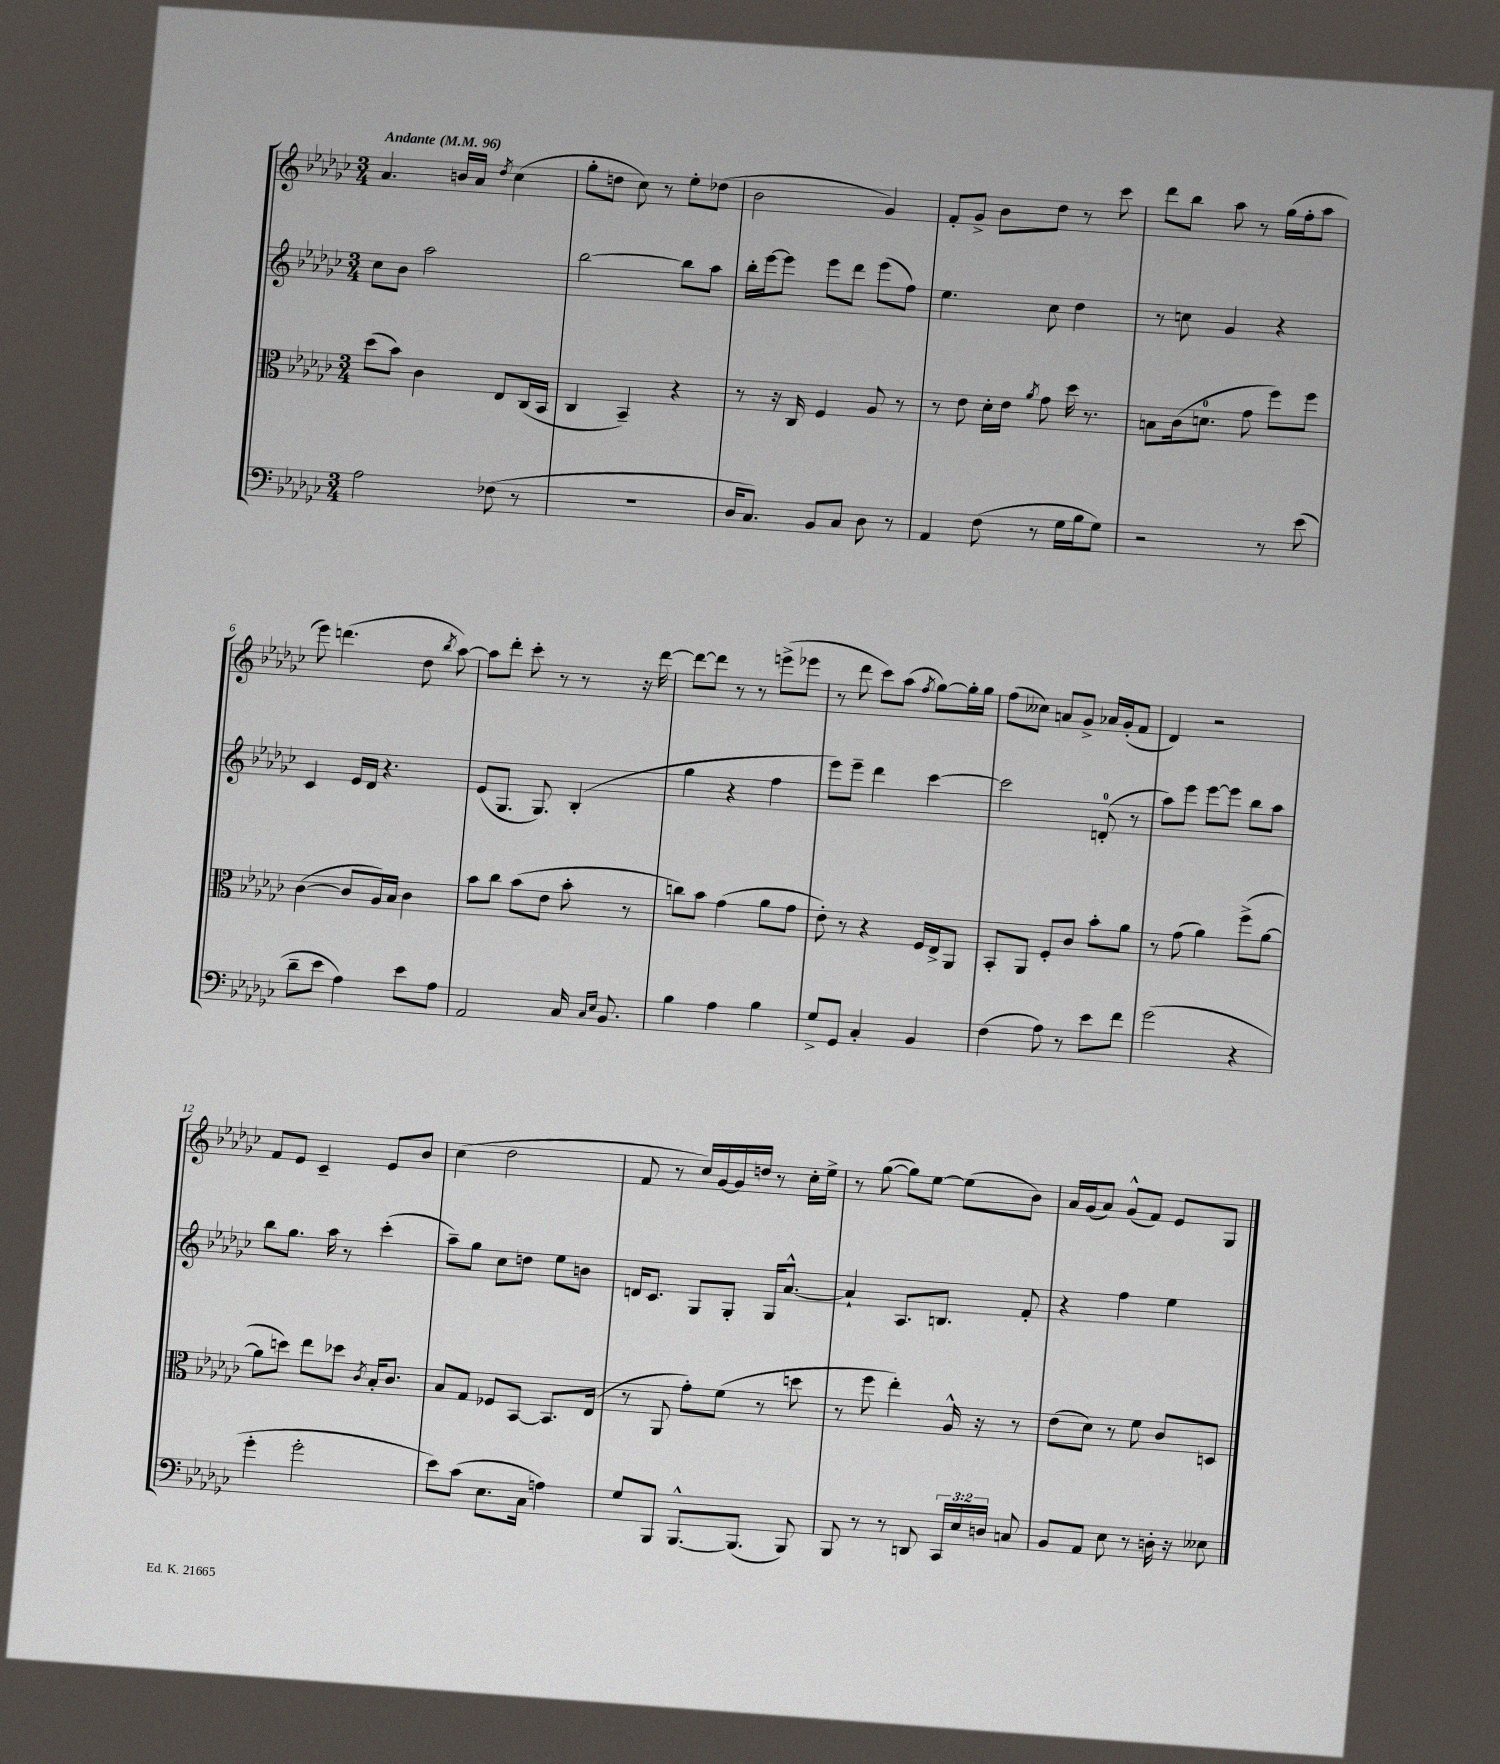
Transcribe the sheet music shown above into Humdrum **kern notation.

**kern	**kern	**kern	**kern
*part4	*part3	*part2	*part1
*staff4	*staff3	*staff2	*staff1
*clefF4	*clefC3	*clefG2	*clefG2
*k[b-e-a-d-g-c-]	*k[b-e-a-d-g-c-]	*k[b-e-a-d-g-c-]	*k[b-e-a-d-g-c-]
*M3/4	*M3/4	*M3/4	*M3/4
*MM96	*MM96	*MM96	*MM96
=1	=1	=1	=1
!	!	!	!LO:TX:a:B:t=Andante
2A-\	(8dd-\L	8cc-\L	4.a-/
.	8b-\J)	8b-\J	.
.	4c-\	2aa-\	.
.	.	.	16bn/LL
.	.	.	16a-/JJ
.	.	.	8qdd-/
(8F-X\	8E-/L	.	(4cc-\
8r	(16C-/L	.	.
.	16BB-/JJ	.	.
=2	=2	=2	=2
2.r	4C-/	[2bb-\	8gg-'\L
.	.	.	8ddn\J
.	4BB-~/)	.	8cc-\)
.	.	.	8r
.	4r	8bb-\L]	8ee-'\L
.	.	8aa-\J	(8dd-X\J
=3	=3	=3	=3
16D-/KL	8r	16bb-'\LL	2b-\
8.C-/J)	.	[16eee-\J	.
.	16r	8eee-\J]	.
.	16C-/	.	.
8BB-/L	4F/	8eee-\L	.
8C-/J	.	8ddd-\J	.
8D-\	8A-/	(8eee-\L	4g-/)
8r	8r	8ff\J)	.
=4	=4	=4	=4
4AA-/	8r	4.ee-\	8f'/L
.	8e-\	.	8g-^/J
(8F\	16d-'\LL	.	8b-\L
.	16e-\JJ	.	.
.	8qa-/	.	.
8r	8g-\	8cc-\	8dd-\J
16G-\LL	16dd-\	4dd-\	8r
16B-\J	8.r	.	.
8G-\J)	.	.	8ccc-\
=5	=5	=5	=5
2r	8Bn\L	8r	8ddd-\L
.	(16c-\k	8ccn\	8bb-\J
.	8.dn\J	.	.
.	.	4g-/	8aa-\
.	8g-\	.	8r
8r	8ff\L)	4r	(16gg-\LL
.	.	.	16ff'\J
(8e-\	8ff\J	.	8aa-\J
!!LO:LB:g=z
=6	=6	=6	=6
8d-~\L	([4c-\	4c-/	8eee-\)
8e-\J	.	.	(4.dddn\
4A-\)	8c-/L]	16e-/LL	.
.	.	16d-/JJ	.
.	16A-/L)	4.r	.
.	16B-/JJ	.	.
8e-\L	4c-\	.	8dd-\
.	.	.	8qbb-/
8A-\J	.	.	[8aa-\)
=7	=7	=7	=7
2AA-/	8b-\L	(8e-/L	8aa-\L]
.	8cc-\J	8.G-/J	8ddd-'\J
.	(8b-\L	.	8ccc-'\
.	.	8.G-/)	.
.	8e-\J	.	8r
16C-/	8b-'\	(4B-'/	8r
16qqC-/LL	.	.	.
16qqE-/JJ	.	.	.
8.BB-/	.	.	.
.	8r	.	16r
.	.	.	[16ddd-\
=8	=8	=8	=8
4B-\	8ccn\L)	4gg-\	8ddd-\L_
.	8b-\J	.	8ddd-\J]
4A-\	(4g-\	4r	8r
.	.	.	8r
4B-\	8a-\L	4ff\	(8eeen^\L
.	8g-\J	.	8eee-X\J
=9	=9	=9	=9
8G-^/L	8e-'\)	8eee-\L)	8r
8GG-/J	8r	8eee-~\J	8ddd-\
4C-'/	4r	4ddd-\	8ccc-\L)
.	.	.	(8aa-\J
.	.	.	8qff/
4BB-/	16F/LL	[4ccc-\	[8gg-\L)
.	16E-^/J	.	.
.	8AA-/J	.	16gg-'\L]
.	.	.	16gg-\JJ
=10	=10	=10	=10
(4F\	8BB-'/L	2ccc-\]	(8ff\L
.	8AA-/J	.	8cc--X\J)
8A-\)	8F'/L	.	8an/L
8r	8c-/J	.	8g-^/J
8e-\L	8b-'\L	(8dn'/	16a-X/LL
.	.	.	(16g-'/J
8f\J	8a-\J	8r	8f/J
=11	=11	=11	=11
(2g-\	8r	8aa-\L)	4d-/)
.	(8g-\	8eee-\J	.
.	4a-\)	[8eee-\L	2r
.	.	8eee-\J]	.
4r	(8ff^\L	8bb-\L	.
.	[8a-\J	8aa-\J	.
!!LO:LB:g=z
=12	=12	=12	=12
4g-'\	8a-\L]	8bb-\L	8f/L
.	8ddn\J)	8.gg-\J	8e-/J
2g-'\	8ee-\L	.	4c-~/
.	.	16aa-\	.
.	8dd-X\J	8r	.
.	8qc-/	.	.
.	16B-'/KL	(4ccc-'\	8e-/L
.	8.c-/J	.	.
.	.	.	8b-/J
=13	=13	=13	=13
8e-\L)	8B-/L	8aa-~\L)	(4cc-\
(8c-\J	8G-/J	8gg-\J	.
8.E-\L	8F-X/L	8cc-\L	2dd-\
.	[8BB-/J	8ddn\J	.
16C-\Jk	.	.	.
4An\)	8.BB-/L]	8ee-\L	.
.	.	8bn\J	.
.	(16E-/Jk	.	.
=14	=14	=14	=14
8G-/L	8r	16dn/KL	8f/
.	.	8.c-/J	.
8BBB-/J	8AA-/	.	8r
[8.BBB-^^/L	8g-'\L)	8G-/L	16cc-/LL)
.	.	.	[16g-/
.	(8f\J	8G-'/J	16g-/]
(8.BBB-/J]	.	.	16ddn/JJ
.	8r	16G-/KL	8r
.	.	[8.a-^^/J	.
8BBB-/)	8ddn\	.	16cc-'\LL
.	.	.	16ee-^\JJ
=15	=15	=15	=15
8BBB-/	8r	4a-`/]	8r
8r	8ff\	.	([8gg-\
8r	4ee-'\)	8.A-/L	8gg-\L])
8DDn/	.	.	[8ee-\J
.	.	8.Bn/J	.
24CC-/LL	16A-^^/	.	(8ee-\L]
24E-/	.	.	.
.	16r	.	.
24Dn/JJ	.	.	.
8Cn/	8r	8f'/	8b-\J)
=16	=16	=16	=16
8BB-/L	(8e-\L	4r	16a-/LL
.	.	.	(16g-/J
8AA-/J	8d-\J)	.	8a-/J)
8E-\	8r	4ff\	(8g-^^/L
8r	8f\	.	8f/J)
16Dn'\	8c-/L	4ee-\	8e-/L
16r	.	.	.
8E--X\	8Dn/J	.	8G-/J
==	==	==	==
*-	*-	*-	*-
